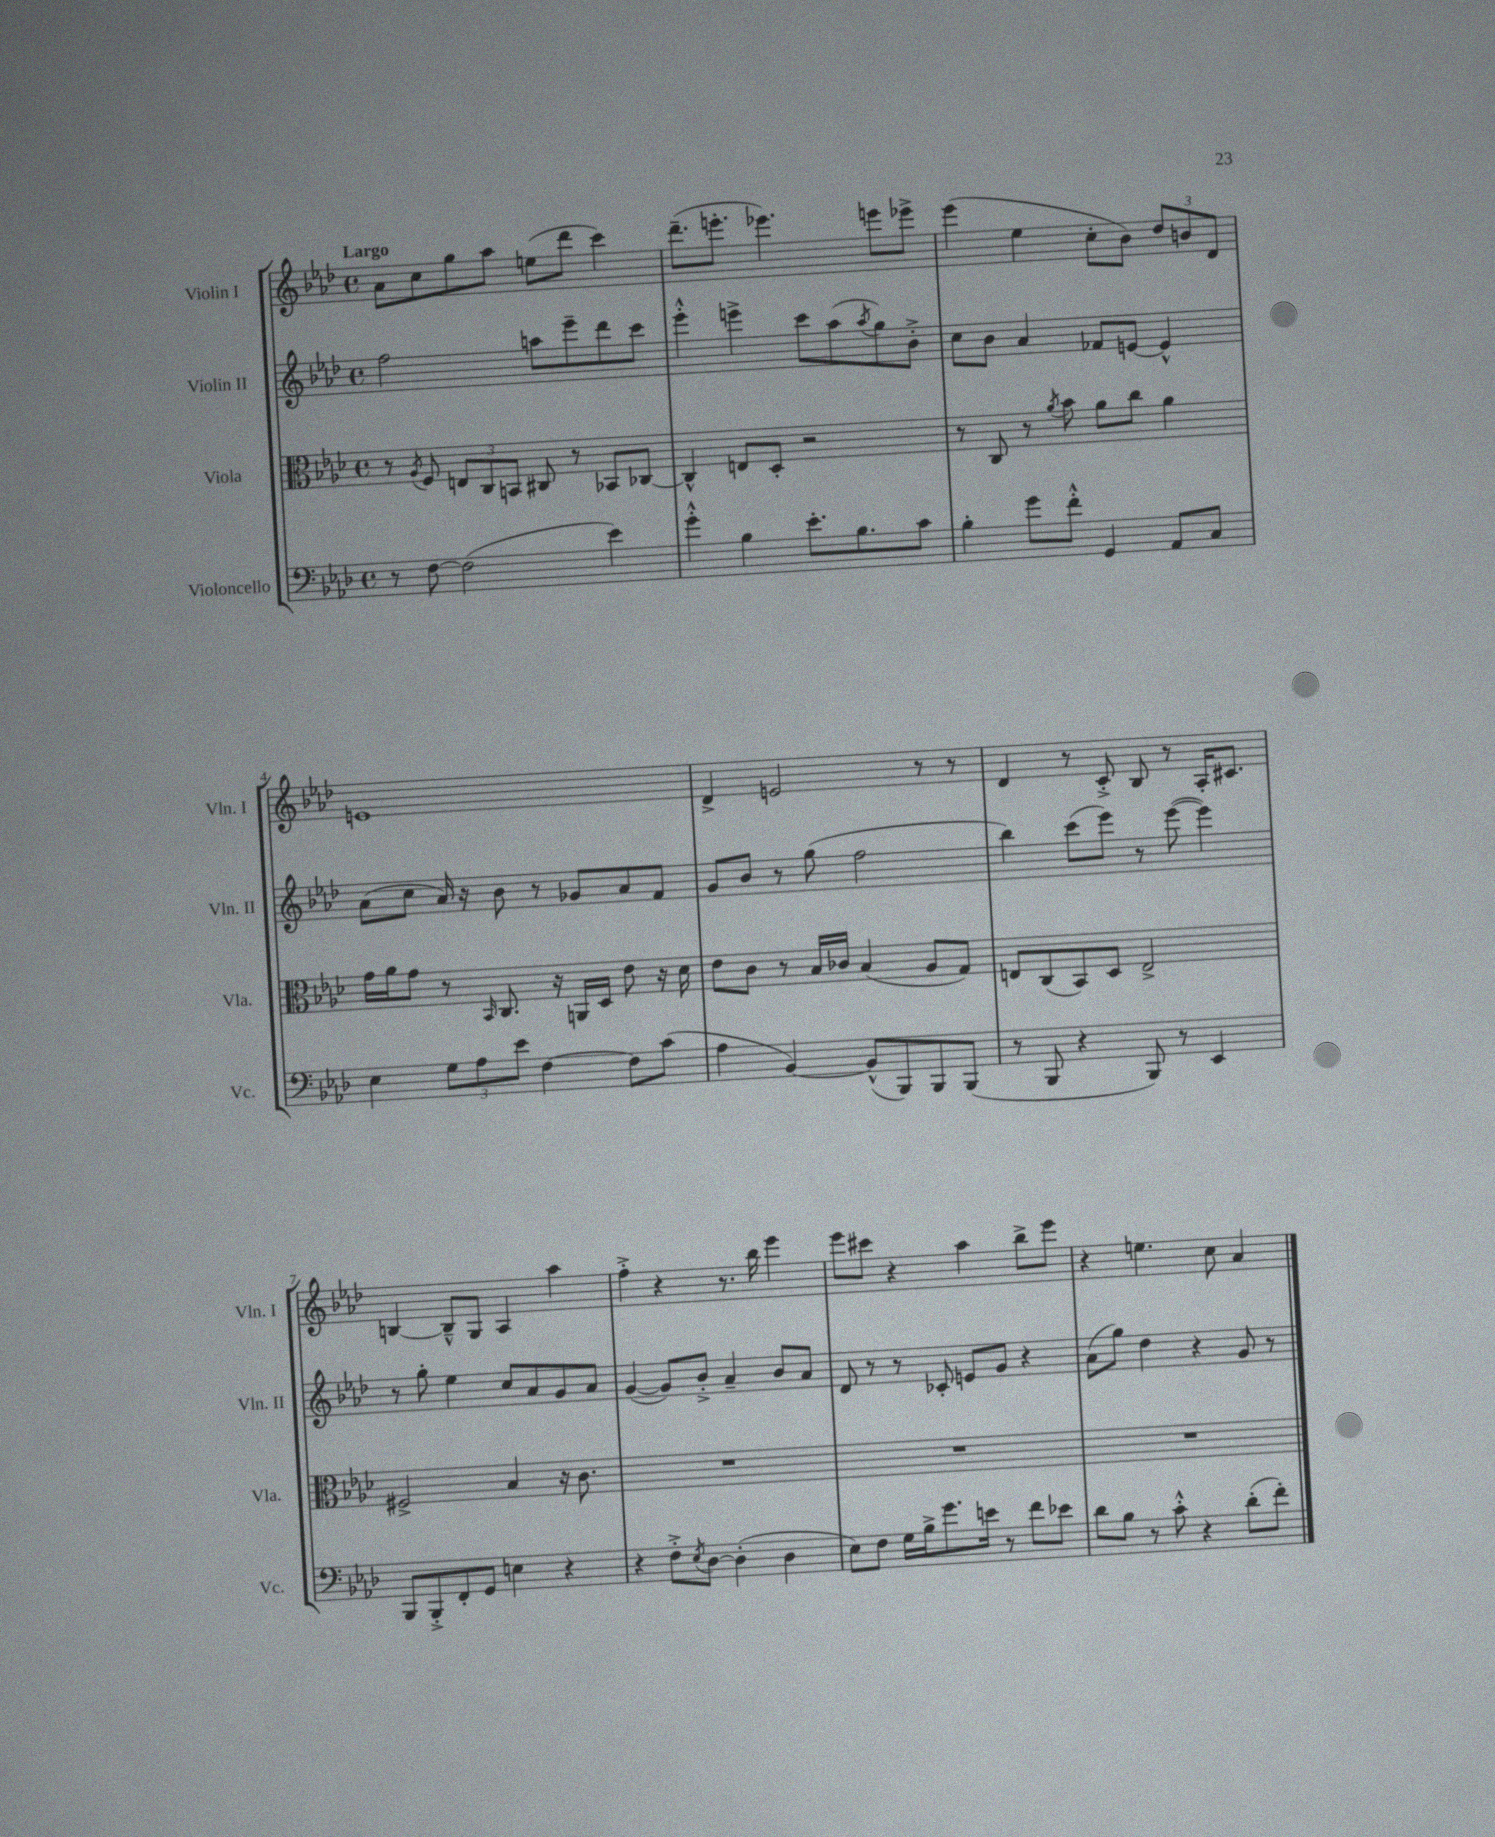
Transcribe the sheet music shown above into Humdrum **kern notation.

**kern	**kern	**kern	**kern
*part4	*part3	*part2	*part1
*staff4	*staff3	*staff2	*staff1
*I"Violoncello	*I"Viola	*I"Violin II	*I"Violin I
*I'Vc.	*I'Vla.	*I'Vln. II	*I'Vln. I
*clefF4	*clefC3	*clefG2	*clefG2
*k[b-e-a-d-]	*k[b-e-a-d-]	*k[b-e-a-d-]	*k[b-e-a-d-]
*M4/4	*M4/4	*M4/4	*M4/4
*met(c)	*met(c)	*met(c)	*met(c)
=1	=1	=1	=1
!	!	!	!LO:TX:a:B:t=Largo
8r	8r	2ff\	8a-\L
.	8qA-/	.	.
[8F\	8F/	.	8cc\
(2F\]	12En/L	.	8gg\
.	12C/	.	.
.	.	.	8aa-\J
.	12BBn/J	.	.
.	8C#X/	8aan\L	(8een\L
.	8r	8eee-~\	8ddd-\J
4e-\)	8BB-X/L	8ddd-\	4ccc\)
.	[8C-X/J	8ccc\J	.
=2	=2	=2	=2
4g'^^\	4C-^^/]	4eee-'^^\	(8.ddd-~\L
.	.	.	8.eeen'\J
4B-\	8En/L	4eeen^\	.
.	8D-'/J	.	4.eee-X\)
8.e-'\L	2r	8ccc\L	.
.	.	(8aa-\	.
8.B-\	.	.	.
.	.	8qaa-/	.
.	.	8gg\)	8eeen\L
8c\J	.	8b-'^\J	8eee-X^\J
=3	=3	=3	=3
4B-'\	8r	8cc\L	(4eee-\
.	8C/	8b-\J	.
8g\L	8r	4a-/	4ee-\
.	8qa-/	.	.
8f'^^\J	8b-\	.	.
4GG/	8a-\L	8f-X/L	8cc'\L
.	8cc\J	[8en/J	8b-\J)
8AA-/L	4a-\	4e^^/]	12dd-/L
.	.	.	12bn/
8C/J	.	.	.
.	.	.	12d-/J
!!LO:LB:g=z
=4	=4	=4	=4
4E-\	16g\LL	(8a-\L	1en
.	16a-\J	.	.
.	8g\J	8cc\J	.
12G\L	8r	16a-/)	.
.	.	16r	.
12A-\	.	.	.
.	16qqBB-/	.	.
.	8.C/	8b-\	.
12e-\J	.	.	.
[4F\	.	8r	.
.	16r	.	.
.	16AAn/LL	8g-X/L	.
.	16D-/JJ	.	.
8F\L]	8e-\	8a-/	.
(8c\J	16r	8f/J	.
.	16d-\	.	.
=5	=5	=5	=5
4A-\	8e-\L	8g/L	4d-^/
.	8c\J	8b-/J	.
[4BB-/)	8r	8r	2en/
.	16B-/LL	(8gg\	.
.	16c-X/JJ	.	.
(8BB-^^/L]	(4B-/	2ff\	.
8BBB-/)	.	.	.
8BBB-/	8A-/L	.	8r
(8BBB-/J	8G/J)	.	8r
=6	=6	=6	=6
8r	8En/L	4bb-\)	4d-/
8BBB-/	(8C/	.	.
4r	8BB-/)	(8ccc\L	8r
.	8D-/J	8eee-\J)	8c'^/
8BBB-/)	2E^/	8r	8B-/
8r	.	([8eee-\	8r
4EE-/	.	4eee-\])	16A-'/KL
.	.	.	8.c#X/J
!!LO:LB:g=z
=7	=7	=7	=7
8BBB-/L	2F#X^/	8r	[4Bn/
8BBB-'^/	.	8gg'\	.
8FF'/	.	4ee-\	8B~^^/L]
8GG/J	.	.	8G/J
4En\	4B-/	8cc/L	4A-/
.	.	8a-/	.
4r	16r	8g/	4aa-\
.	8.c\	.	.
.	.	8a-/J	.
=8	=8	=8	=8
4r	1r	([4g/	4ff'^\
8F'^\L	.	8g/L])	4r
8qE-/	.	.	.
[8D-\J	.	8b-'^/J	.
(4D-'\]	.	4a-~/	8.r
.	.	.	16bb-\
4D-\	.	8b-/L	4eee-\
.	.	8a-/J	.
=9	=9	=9	=9
8E-\L)	1r	8d-/	8eee-\L
8F\J	.	8r	8ccc#X\J
16G\LL	.	8r	4r
16B-^\J	.	.	.
8.g\	.	8c-X'/	.
.	.	8en/L	4aa-\
16en\Jk	.	.	.
8r	.	8g/J	.
8f\L	.	4r	8bb-^\L
8e-X\J	.	.	8eee-\J
=10	=10	=10	=10
8d-\L	1r	(8a-\L	4r
8B-\J	.	8gg\J)	.
8r	.	4dd-\	4.een\
8c'^^\	.	.	.
4r	.	4r	.
.	.	.	8cc\
(8d-'\L	.	8g/	4a-/
8f'\J)	.	8r	.
==	==	==	==
*-	*-	*-	*-
